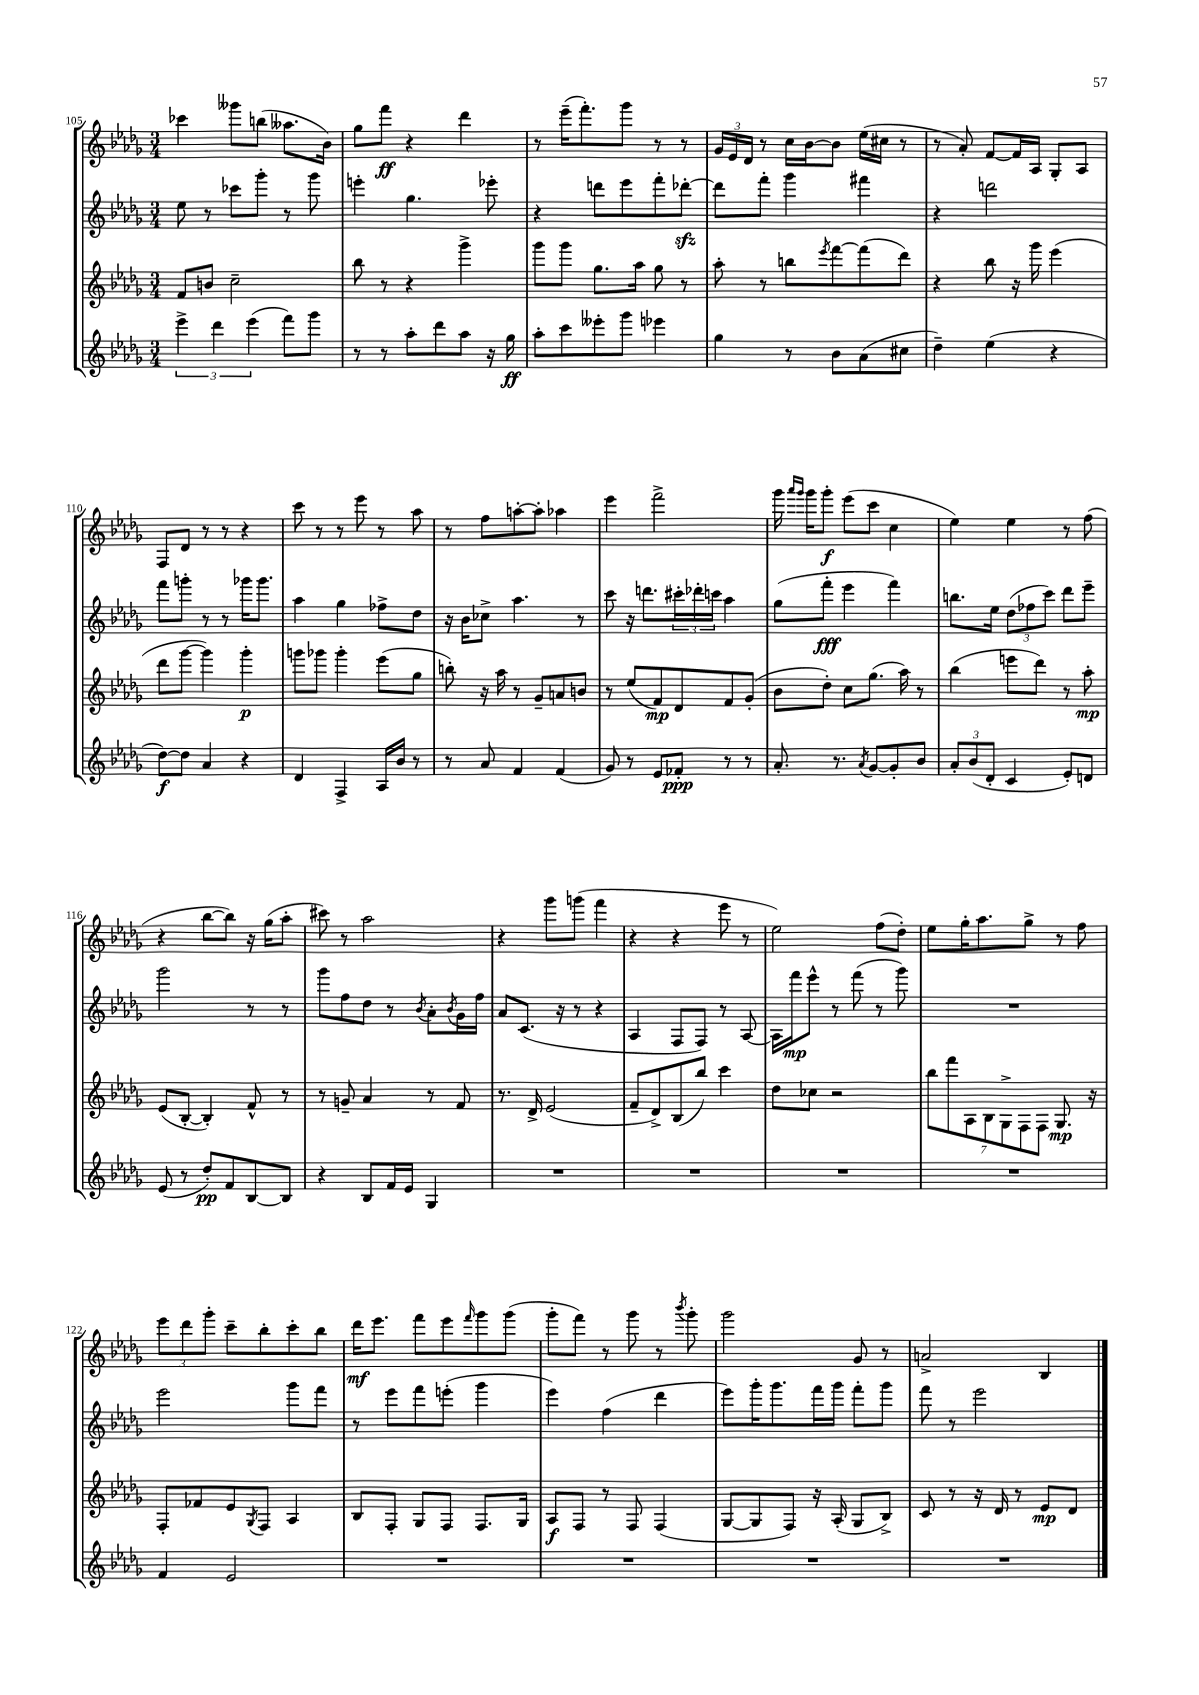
<<
\new StaffGroup <<
\new Staff = "s0" {
    \clef treble \key des \major \numericTimeSignature \time 3/4
    ces'''4 geses'''8 b''8( aeses''8. bes'16) |
    ges''8 f'''8\ff r4 des'''4 |
    r8 ees'''16--( f'''8.-.) ges'''8 r8 r8 |
    \tuplet 3/2 { ges'16 ees'16 des'16 } r8 c''16 bes'16~ bes'8 ees''16( cis''16 r8 |
    r8 aes'8-.) f'8~ f'16 aes16 ges8-. aes8 |
    f8 des'8 r8 r8 r4 |
    c'''8 r8 r8 ees'''8 r8 aes''8 |
    r8 f''8 a''8~-. a''8-. aes''4 |
    ees'''4 f'''2-> |
    ges'''16 \grace { aes'''16 ges'''16 } ges'''16 ges'''8-.\f ees'''8( c'''8 c''4 |
    ees''4) ees''4 r8 f''8( |
    r4 bes''8~ bes''8) r16 ges''16( aes''8-. |
    cis'''8) r8 aes''2 |
    r4 ges'''8 g'''8( f'''4 |
    r4 r4 ees'''8 r8 |
    ees''2) f''8( des''8-.) |
    ees''8 ges''16-. aes''8. ges''8-> r8 f''8 |
    \tuplet 3/2 { ees'''8 des'''8 ges'''8-. } c'''8-- bes''8-. c'''8-. bes''8 |
    des'''16\mf ees'''8. f'''8 ees'''8 \grace { f'''16 } ges'''8 ges'''8( |
    ges'''8-. f'''8) r8 ges'''8 r8 \acciaccatura { bes'''8 } ges'''8-. |
    ges'''2 ges'8 r8 |
    a'2-> bes4 \bar "|." |
}
\new Staff = "s1" {
    \clef treble \key des \major \numericTimeSignature \time 3/4
    ees''8 r8 ces'''8 ges'''8-. r8 ges'''8 |
    e'''4-. ges''4. ees'''8-. |
    r4 d'''8 ees'''8 f'''8-. des'''8~-.\sfz |
    des'''8 f'''8-. ges'''4 fis'''4 |
    r4 d'''2 |
    f'''8 g'''8-. r8 r8 ges'''16 ges'''8. |
    aes''4 ges''4 fes''8-> des''8 |
    r16 bes'16 ces''8-> aes''4. r8 |
    c'''8 r16 d'''8. \tuplet 3/2 { cis'''16-. des'''16-. c'''16 } aes''4 |
    ges''8( f'''8-.\fff ees'''4 f'''4) |
    b''8. ees''16 \tuplet 3/2 { des''8( fes''8 c'''8) } des'''8 ees'''8-- |
    ges'''2 r8 r8 |
    ges'''8 f''8 des''8 r8 \acciaccatura { bes'8 } aes'8-. \acciaccatura { bes'8 } ges'16 f''16 |
    aes'8 c'8.( r16 r8 r4 |
    aes4 f8 f8) r8 aes8~ |
    aes16 f'''16\mp ees'''8-^ r8 f'''8( r8 ges'''8) |
    R2. |
    ees'''2 ges'''8 f'''8 |
    r8 ees'''8 f'''8 e'''8-.( ges'''4 |
    ees'''4) f''4( des'''4 |
    ees'''8) ges'''16-. ges'''8. f'''16 ges'''16 f'''8-. ges'''8 |
    f'''8 r8 ees'''2 \bar "|." |
}
\new Staff = "s2" {
    \clef treble \key des \major \numericTimeSignature \time 3/4
    f'8 b'8 c''2-- |
    bes''8 r8 r4 ges'''4-> |
    ges'''8 ges'''8 ges''8. aes''16 ges''8 r8 |
    aes''8-. r8 b''8 \acciaccatura { ees'''8 } f'''8~ f'''8( des'''8) |
    r4 bes''8 r16 ges'''16 ees'''4( |
    des'''8 ges'''8~ ges'''4) ges'''4-.\p |
    g'''8 ges'''8 ges'''4-. ees'''8( ges''8 |
    b''8-.) r16 aes''16 r8 ges'8-- a'8 b'8 |
    r8 ees''8( f'8\mp) des'8 f'8 ges'8-.( |
    bes'8 des''8-.) c''8 ges''8.( aes''16) r8 |
    bes''4( e'''8 des'''8) r8 aes''8-.\mp |
    ees'8( bes8~-. bes4-.) f'8-^ r8 |
    r8 g'8-- aes'4 r8 f'8 |
    r8. des'16-> ees'2( |
    f'8-- des'8->) bes8( bes''8) c'''4 |
    des''8 ces''8 r2 |
    \tuplet 7/4 { bes''8 f'''8 aes8 bes8 ges8-> f8 f8 } ges8.\mp r16 |
    f8-. fes'8 ees'8 \acciaccatura { ges8 } f8 aes4 |
    bes8 f8-. ges8 f8 f8. ges16 |
    aes8\f f8 r8 f8 f4( |
    ges8~ ges8 f8) r16 aes16-.( ges8 bes8->) |
    c'8 r8 r16 des'16 r8 ees'8\mp des'8 \bar "|." |
}
\new Staff = "s3" {
    \clef treble \key des \major \numericTimeSignature \time 3/4
    \tuplet 3/2 { ees'''4-> des'''4 ees'''4( } f'''8) ges'''8 |
    r8 r8 aes''8-. des'''8 aes''8 r16 ges''16\ff |
    aes''8-. c'''8 eeses'''8-. ges'''8 ees'''4 |
    ges''4 r8 bes'8 aes'8( cis''8 |
    des''4--) ees''4( r4 |
    des''8~\f) des''8 aes'4 r4 |
    des'4 f4-> aes16 bes'16 r8 |
    r8 aes'8 f'4 f'4( |
    ges'8) r8 ees'8 fes'8-.\ppp r8 r8 |
    aes'8.-. r8. \acciaccatura { aes'8 } ges'8~ ges'8-. bes'8 |
    \tuplet 3/2 { aes'8-. bes'8( des'8-. } c'4 ees'8-.) d'8 |
    ees'8( r8 des''8-.\pp) f'8 bes8~ bes8 |
    r4 bes8 f'16 ees'16 ges4 |
    R2. |
    R2. |
    R2. |
    R2. |
    f'4 ees'2 |
    R2. |
    R2. |
    R2. |
    R2. \bar "|." |
}
>>
>>
\layout { \context { \Score currentBarNumber = #105 } }
